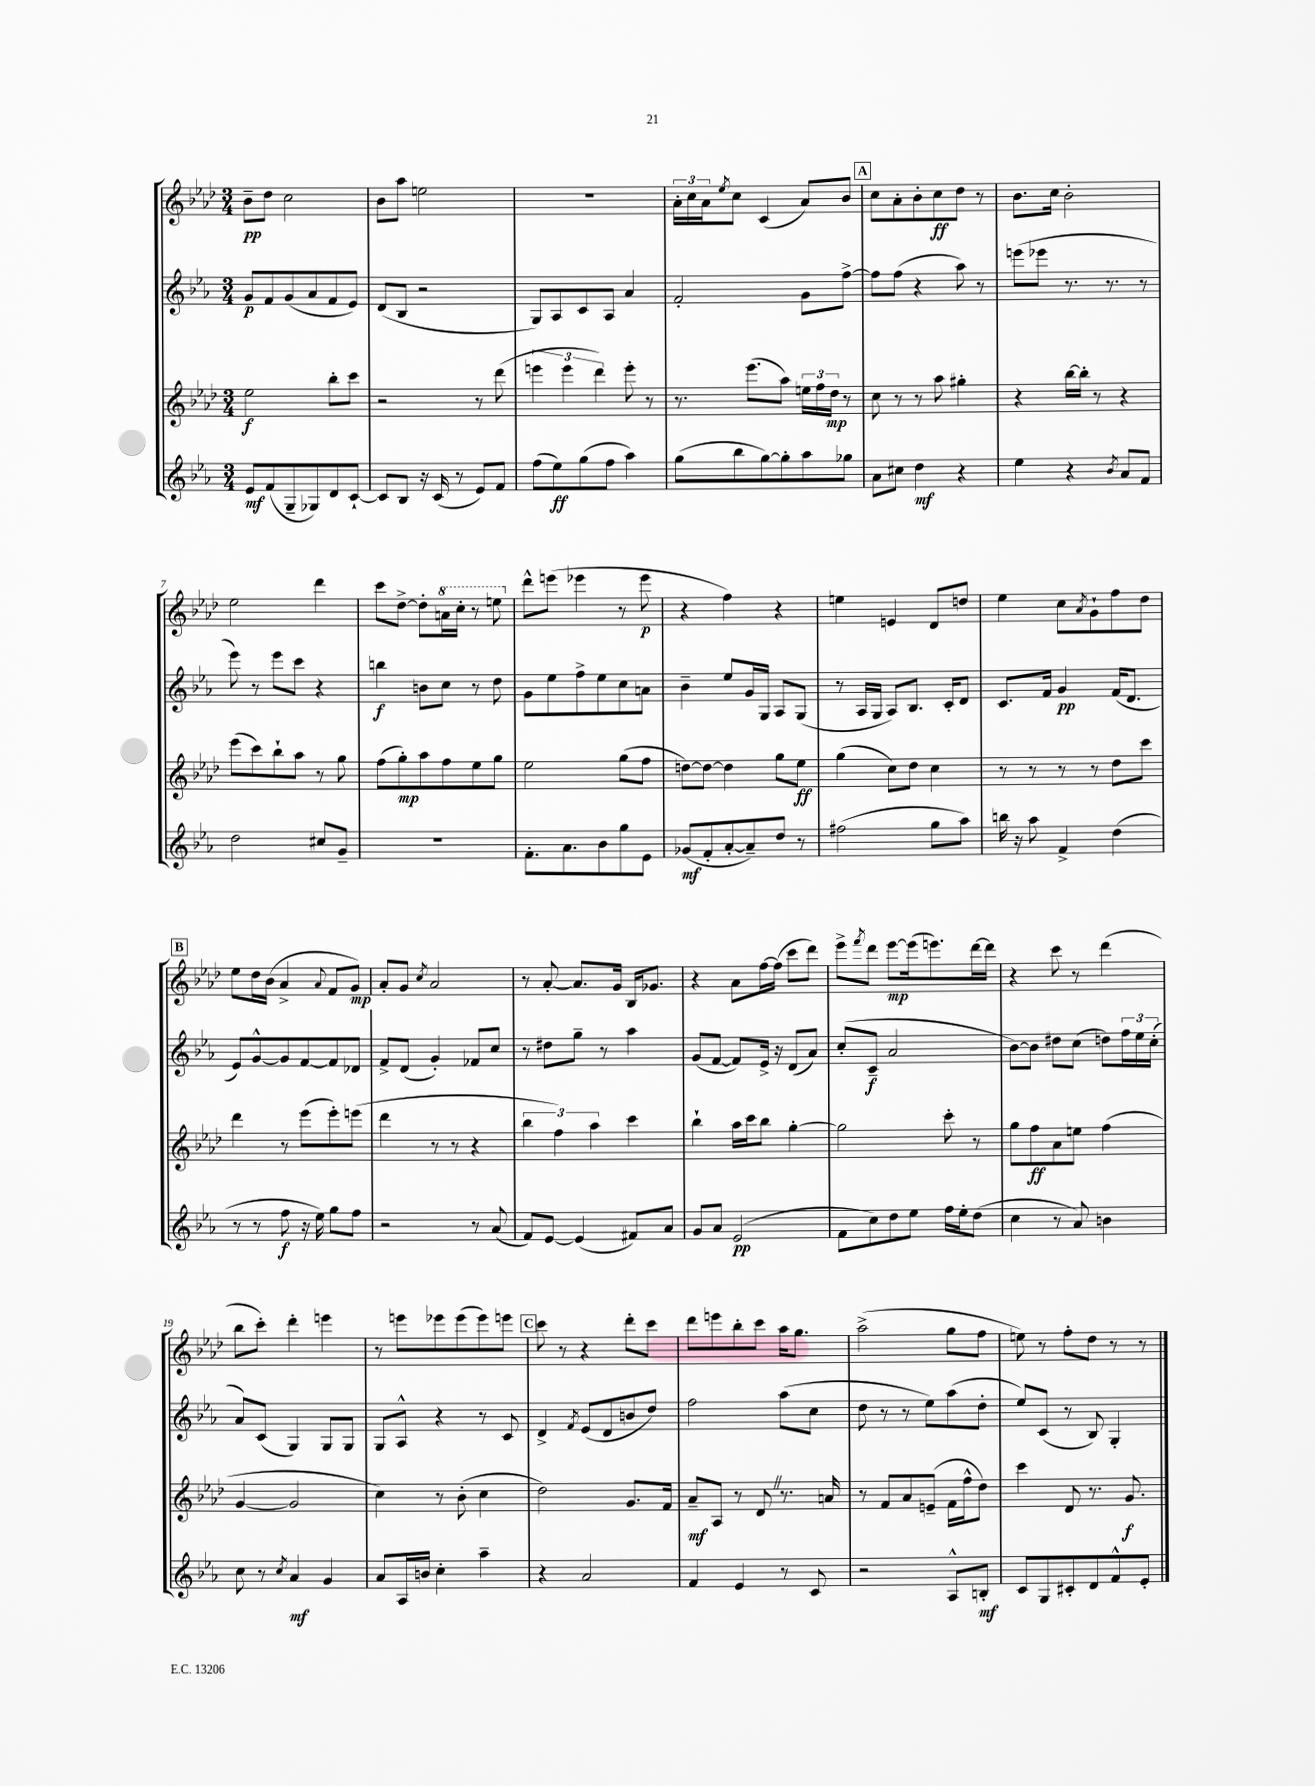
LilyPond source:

<<
\new StaffGroup <<
\new Staff = "s0" {
    \clef treble \key aes \major \numericTimeSignature \time 3/4
    bes'8--\pp des''8 c''2 |
    bes'8 aes''8 e''2 |
    R2. |
    \tuplet 3/2 { aes'16-. c''16 aes'16 } \acciaccatura { ees''8 } c''8 c'4( aes'8) bes'8 |
    \mark \markup { \box "A" } c''8 aes'8-. bes'8-. c''8\ff des''8 r8 |
    bes'8. c''16 bes'2-. |
    ees''2 des'''4 |
    c'''8 des''8~-> des''8-. \ottava #1 a''16 c'''16-. r8 e'''8 \ottava #0 |
    des'''8-^ e'''8( ees'''4 r8 ees'''8\p |
    r4 f''4) r4 |
    e''4 e'4 des'8 d''8 |
    ees''4 c''8 \acciaccatura { aes'8 } g'8-! f''8 des''8 |
    \mark \markup { \box "B" } ees''8 des''16 bes'16( aes'4-> \appoggiatura { aes'8 } f'8 g'8\mp) |
    aes'8-. g'8 \acciaccatura { c''8 } aes'2 |
    r8 aes'8~-. aes'8. g'16 bes16 ges'8. |
    r4 aes'8 f''16~ f''16( c'''8 des'''8) |
    ees'''8-> \acciaccatura { f'''8 } des'''8 ees'''8~\mp ees'''16( e'''8.) des'''16~ des'''16 |
    r4 c'''8 r8 des'''4( |
    bes''8 c'''8-.) des'''4-. e'''4 |
    r8 e'''8 ees'''8 ees'''8( ees'''8) e'''8 |
    \mark \markup { \box "C" } c'''8 r8 r4 des'''8-. c'''8 |
    des'''8 e'''8 bes''8-. c'''8 aes''16 g''8. |
    aes''2->( g''8 f''8 |
    e''8) r8 f''8-. des''8 r8 r8 \bar "|." |
}
\new Staff = "s1" {
    \clef treble \key ees \major \numericTimeSignature \time 3/4
    g'8\p f'8 g'8( aes'8 f'8 ees'8) |
    d'8( bes8 r2 |
    g8) aes8 c'8 aes8 aes'4 |
    f'2-. g'8 f''8~-> |
    \mark \markup { \box "A" } f''8 f''8( r4 aes''8) r8 |
    e'''8( ees'''8 r8. r8. r8 |
    ees'''8) r8 ees'''8 c'''8 r4 |
    b''4\f b'8 c''8 r8 d''8 |
    g'8 ees''8 f''8-> ees''8 c''8 a'8 |
    bes'4-- ees''8 g'16 g16 aes8 g8( |
    r8 aes16 g16 aes8) bes8. c'16-. d'8 |
    c'8. f'16 g'4\pp f'16( d'8. |
    \mark \markup { \box "B" } ees'8) g'8~-^ g'8 f'8~ f'8 des'8 |
    f'8-> d'8( g'4-.) fes'8 c''8 |
    r8 dis''8 g''8-- r8 aes''4 |
    g'8( f'8~ f'8) ees'16-> r16 d'8( aes'8) |
    c''8-.( c'8--\f aes'2 |
    bes'8~) bes'8 dis''8 c''8( d''8) \tuplet 3/2 { f''16 ees''16 c''16-.( } |
    aes'8) c'8( g4) g8 g8 |
    g8 aes8-^ r4 r8 c'8 |
    \mark \markup { \box "C" } d'4-> \acciaccatura { f'8 } ees'8( d'8 b'8 d''8) |
    f''2 aes''8( c''8 |
    d''8 r8 r8 ees''8) aes''8( d''8-. |
    ees''8) c'8( r8 bes8) g4-. \bar "|." |
}
\new Staff = "s2" {
    \clef treble \key aes \major \numericTimeSignature \time 3/4
    ees''2\f bes''8-. c'''8 |
    r2 r8 des'''8( |
    \tuplet 3/2 { e'''4 e'''4 des'''4) } e'''8-. r8 |
    r8. ees'''8.( aes''8) \tuplet 3/2 { e''16 f''16 des''16\mp } r8 |
    \mark \markup { \box "A" } c''8 r8 r8 aes''8 gis''4-. |
    r4 bes''16~ bes''16-. r8 r4 |
    ees'''8( c'''8) bes''8-! aes''8 r8 g''8 |
    f''8( g''8-.\mp) aes''8 f''8 ees''8 g''8 |
    ees''2 g''8( f''8 |
    d''8~) d''8~ d''4 g''8 ees''8\ff |
    g''4( c''8) des''8 c''4 |
    r8 r8 r8 r8 des''8 c'''8 |
    \mark \markup { \box "B" } des'''4 r8 ees'''8( ees'''8-.) e'''8( |
    des'''4 r8 r8 r4 |
    \tuplet 3/2 { bes''4 f''4) aes''4 } c'''4 |
    bes''4-! aes''16 c'''16 bes''8 g''4~-. |
    g''2 c'''8-. r8 |
    g''8 f''8\ff aes'8 e''8 f''4( |
    g'4~ g'2 |
    c''4) r8 bes'8-.( c''4 |
    \mark \markup { \box "C" } des''2) g'8. f'16 |
    aes'8--\mf aes8 r8 des'8 \once \override BreathingSign.text = \markup { \musicglyph "scripts.caesura.straight" } \breathe r8. a'16 |
    r8 f'8 aes'8 e'8--( f'16 f''16-^ des''8) |
    c'''4 des'8 r8. g'8.\f \bar "|." |
}
\new Staff = "s3" {
    \clef treble \key ees \major \numericTimeSignature \time 3/4
    ees'8\mf f'8( g8-- ges8) d'8 c'8~-! |
    c'8 bes8 r16 c'16( r8 ees'8) f'8 |
    f''8( ees''8\ff) g''8( f''8 aes''4) |
    g''8( bes''8 g''8~) g''8-. aes''8 ges''8 |
    \mark \markup { \box "A" } aes'8 cis''8 d''4\mf r4 |
    ees''4 r4 \acciaccatura { bes'8 } aes'8 f'8 |
    d''2 cis''8 g'8-- |
    R2. |
    f'8.-. aes'8. bes'8 g''8 ees'8 |
    ges'8\mf( f'8-. aes'8~-. aes'8--) d''8 r8 |
    fis''2( g''8 aes''8) |
    b''16 r16 aes''8 f'4-> d''4( |
    \mark \markup { \box "B" } r8 r8 f''8\f r16 ees''16) g''8 f''8 |
    r2 r8 aes'8( |
    f'8) ees'8~ ees'4( fis'8) aes'8 |
    g'8 aes'8 ees'2\pp( |
    f'8 c''8) d''8 ees''8 f''16 ees''16-. d''8( |
    c''4 r8 aes'8) b'4 |
    c''8 r8 \acciaccatura { c''8 } aes'4\mf g'4 |
    aes'8 aes16 b'16 c''4-. aes''4-- |
    \mark \markup { \box "C" } r4 aes'2 |
    f'4 ees'4 r8 c'8 |
    r2 aes8-^ b8-.\mf |
    c'8 g8 cis'8-. d'8 f'8-^ ees'8-. \bar "|." |
}
>>
>>
